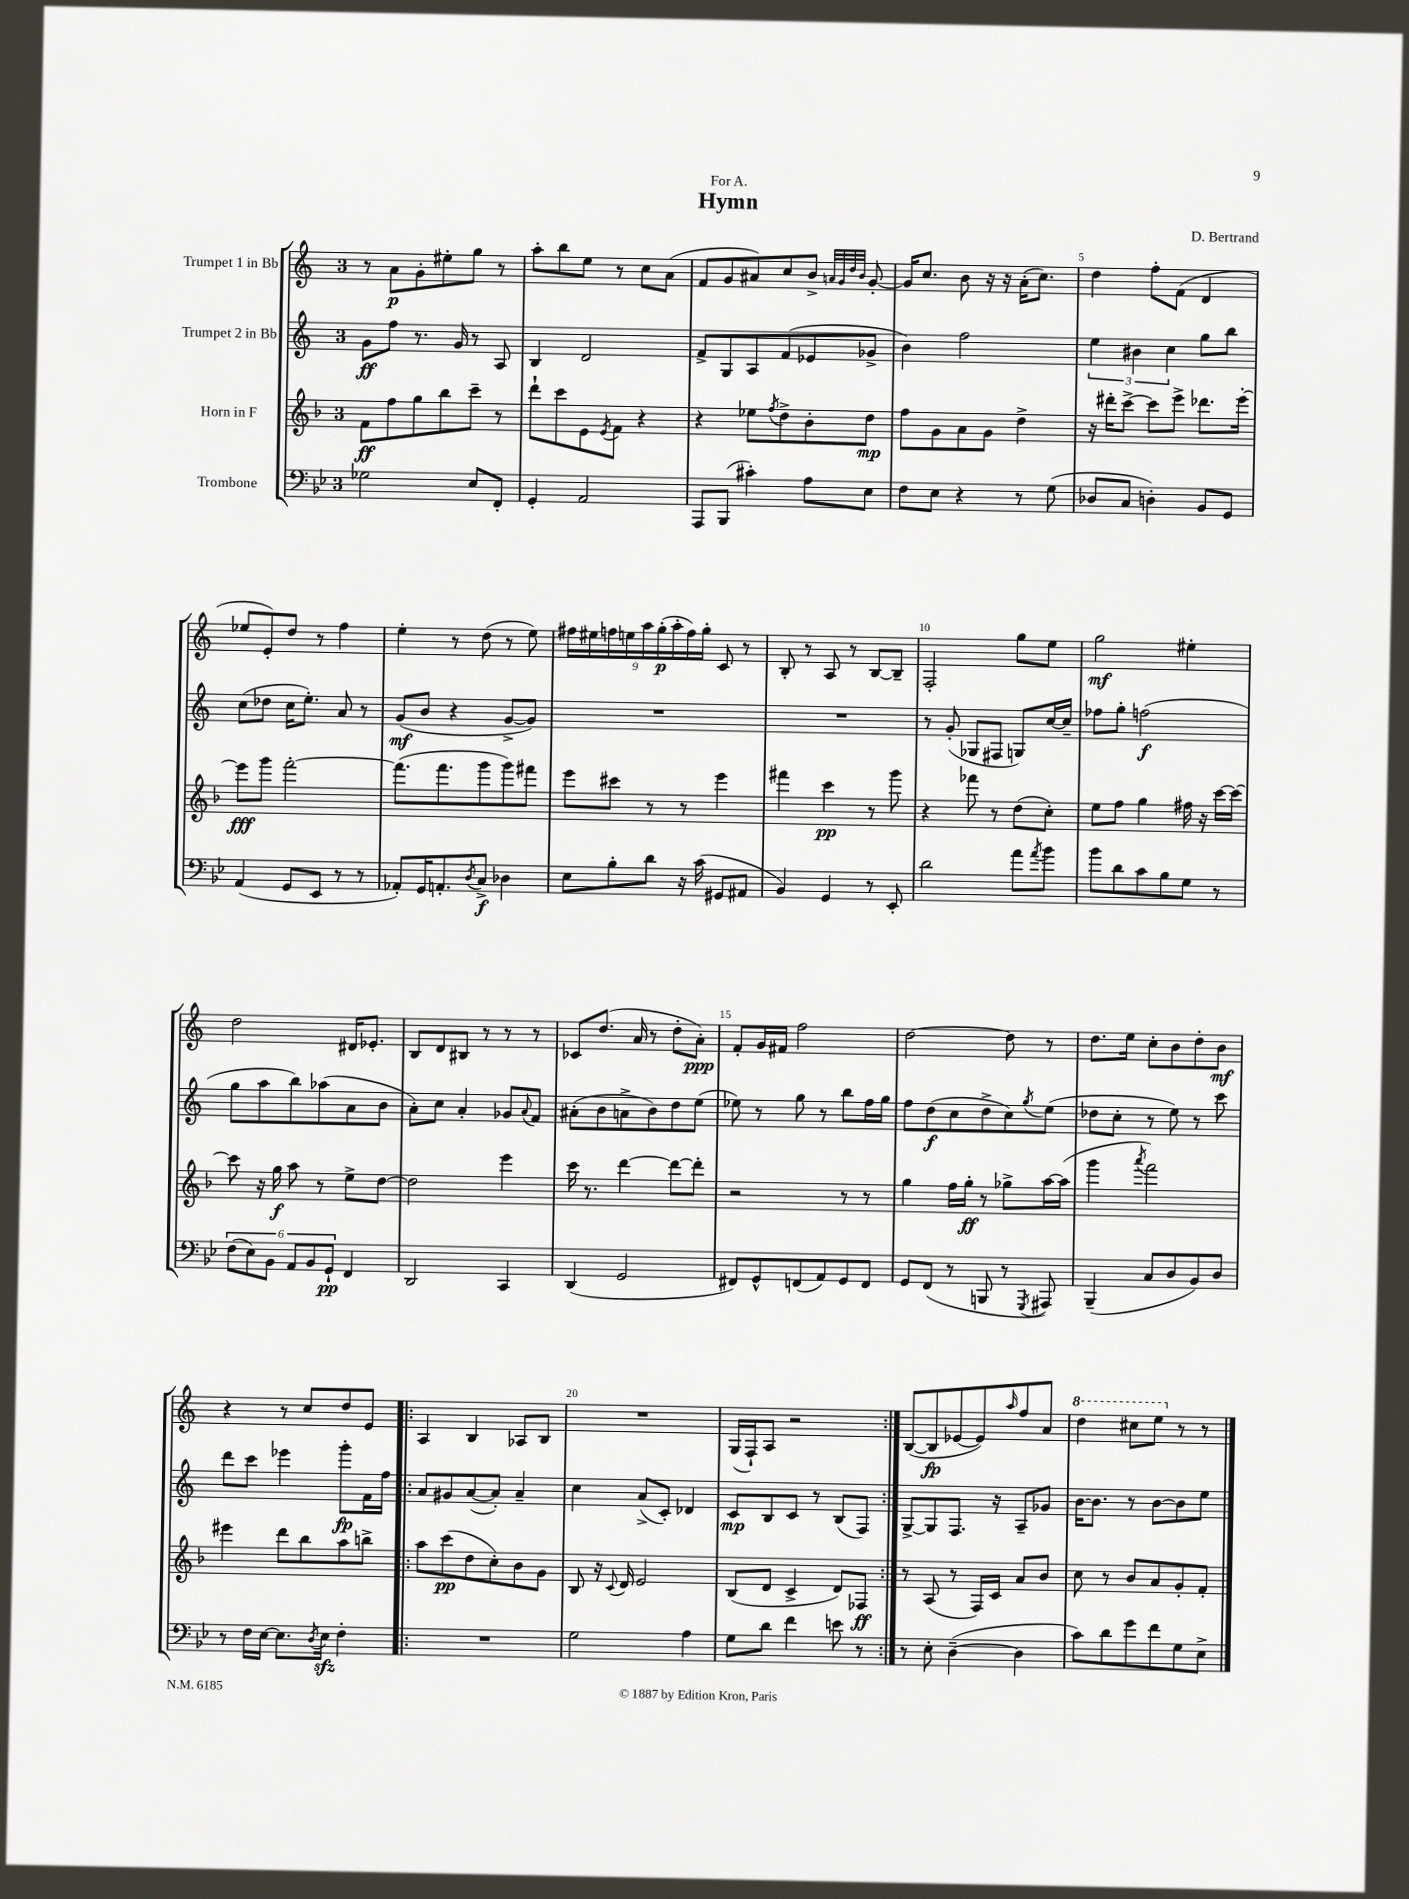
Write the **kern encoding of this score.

**kern	**kern	**kern	**kern
*staff4	*staff3	*staff2	*staff1
*clefF4	*clefG2	*clefG2	*clefG2
*k[b-e-]	*k[b-]	*k[]	*k[]
*M3/4	*M3/4	*M3/4	*M3/4
2G-	8f	8g	8r
.	8ff	8ff	8a
.	8gg	8.r	8g'
.	8bb-	.	8ee#'
.	.	16g	.
8E-	8ccc~	8r	8gg
8FF'	8r	8A	8r
=	=	=	=
4GG'	8ddd`	4B	8aa'
.	8ccc	.	8bb
2AA	8e	2d	8ee
.	8qe	.	.
.	8f	.	8r
.	4r	.	8cc
.	.	.	(8a
=	=	=	=
8AAA	4r	8f^	8f
(8BBB-	.	8G	8g
4c#')	8ee-	8A	8a#)
.	8qff	.	.
.	8dd^	(8f	8cc
8A	8b-'	8e-	8b^
.	.	.	32qqa
.	.	.	32qqg
.	.	.	32qqdd
.	.	.	32qqb
8E-	8dd	8g-^	[8g'
=	=	=	=
8F	8ff	4b)	16g]
.	.	.	8.cc
8E-	8g	.	.
4r	8a	2ff	8b
.	8g	.	16r
.	.	.	16r
8r	4dd^	.	(16a'
.	.	.	8.cc)
(8G	.	.	.
=	=	=	=
8D-	16r	6ee	4dd
.	16ddd#'	.	.
8C	[8ccc^	.	.
.	.	6b#	.
4D')	8ccc]	.	8ff'
.	.	6cc	.
.	8eee^	.	(8f
8BB-	8.ddd-	8gg	4d
8GG	.	8bb	.
.	[16eee'	.	.
=	=	=	=
(4AA	8eee]	(8cc	8ee-
.	8ggg	8dd-	8e')
8GG	[2fff'	16cc	8dd
.	.	8.ee')	.
8EE-	.	.	8r
8r	.	8a	4ff
8r	.	8r	.
=	=	=	=
8AA-')	(8.fff]	(8g	4ee'
16GG	.	8b	.
8.AA'	8.fff	.	.
.	.	4r	8r
8qD	.	.	.
8C^	8ggg	.	(8dd
4D-	8ggg)	[8g^	8r
.	8fff#	8g])	8ee)
=	=	=	=
8E-	8eee	2.r	18ff#
.	.	.	18ee#
.	.	.	18ff
8B-'	8ccc#	.	.
.	.	.	18ee
.	.	.	18aa
8d	8r	.	.
.	.	.	(18gg'
.	.	.	18aa'
16r	8r	.	.
.	.	.	18ff)
(16c	.	.	.
.	.	.	18gg'
8GG#	4eee	.	8c
8AA#	.	.	8r
=	=	=	=
4BB-)	4fff#	2.r	8B'
.	.	.	8r
4GG	4ccc	.	8A
.	.	.	8r
8r	8r	.	[8B
8EE-'	8ggg	.	8B~]
=	=	=	=
2d	4r	8r	2F'
.	.	(8g'	.
.	8fff-	8G-	.
.	8r	8F#	.
8a	(8dd	8G)	8gg
8qa	.	.	.
8b-	8cc')	[16cc	8ee
.	.	16cc~]	.
=	=	=	=
8b-	8ee	8ff-	2gg
8d	8ff	8gg'	.
8c	4gg	(2ff	.
8B-	.	.	.
8G	16ff#	.	4ee#'
.	16r	.	.
8r	[16ccc	.	.
.	16ccc_	.	.
=	=	=	=
(12F	8ccc]	8gg	2dd
12E-)	.	.	.
.	16r	8aa	.
12BB-	.	.	.
.	16gg	.	.
12AA	8aa	8bb)	.
12BB-	.	.	.
.	8r	(8aa-	.
12GG`	.	.	.
4FF	8ee^	8a	16d#
.	.	.	8.e-'
.	[8dd	8b	.
=	=	=	=
2DD	2dd]	8a')	8B
.	.	8cc	8d
.	.	4a'	8B#
.	.	.	8r
4CC	4eee	8g-	8r
.	.	8qqa	.
.	.	8f	8r
=	=	=	=
(4DD	16ccc	(8a#'	8c-
.	8.r	.	.
.	.	8b	(8.dd
2GG	[4ddd	8a^	.
.	.	.	16a
.	.	8b)	8r
.	8ddd_	8dd	8dd'
.	8ddd']	(8ee	8a')
=	=	=	=
8FF#)	2r	8ee-)	8f'
8GG^^	.	8r	16g
.	.	.	16f#
(8FF	.	8gg	2ff
8AA)	.	8r	.
8GG	8r	8bb	.
8FF	8r	16ff	.
.	.	16gg	.
=	=	=	=
8GG	4gg	8ff	[2dd
(8FF	.	(8dd	.
8r	16ff	8cc	.
.	16gg'	.	.
8BBB	8r	8dd^	.
8r	8gg-^	8cc)	8dd]
8qGGG	.	8qgg	.
8AAA#)	[16aa	(8ee	8r
.	(16aa]	.	.
=	=	=	=
(4BBB-~	4ggg	8dd-	8.dd
.	.	8cc'	.
.	.	.	16ee
.	8qaaa	.	.
8C	2fff)	8r	8cc'
8D	.	8ee)	8b
8BB-)	.	8r	8dd'
8D	.	8ccc	8b
=	=	=	=
8r	4eee#	8ddd	4r
16F	.	8ccc	.
[16E-	.	.	.
8.E-]	8ddd	4eee-	8r
.	8bb-	.	8cc
8qD	.	.	.
16E-	.	.	.
4F'	8aa	8ggg'	8dd
.	8bb^	16f	8e
.	.	16ff	.
=!|:	=!|:	=!|:	=!|:
2.r	8aa	8a	4A
.	(8ccc	8g#	.
.	8dd	([8a	4B
.	8cc')	8a'])	.
.	8b-	4a~	8A-
.	8g	.	8B
=	=	=	=
2G	8B-	4cc	2.r
.	16r	.	.
.	8qqc	.	.
.	16d	.	.
.	2e	(8a^	.
.	.	8c')	.
4A	.	4d-	.
=	=	=	=
8G	(8B-	8c	(16G
.	.	.	16F`)
8d	8d	8B	8A
4f	4c^	8c	2r
.	.	8r	.
8e	8d)	(8B	.
8r	8F-	8F)	.
=:|!	=:|!	=:|!	=:|!
8r	8r	[8G^	([8B
8E-'	(8A	8G]	8B]
([4D~	8r	8.F	[8e-
.	16F)	.	8e-])
.	16c	16r	.
.	.	.	16qqaa
4D]	8a	8A~	8ff
.	8b-	8g-	8a
=	=	=	=
8c)	8cc	[16b	4ddd
.	.	8.b]	.
8d	8r	.	.
8g	8b-	8r	8ccc#
8f	8a	[8b	8eee
8G	8g'	8b]	8r
8E-^	8f'	8ee	8r
==	==	==	==
*-	*-	*-	*-
